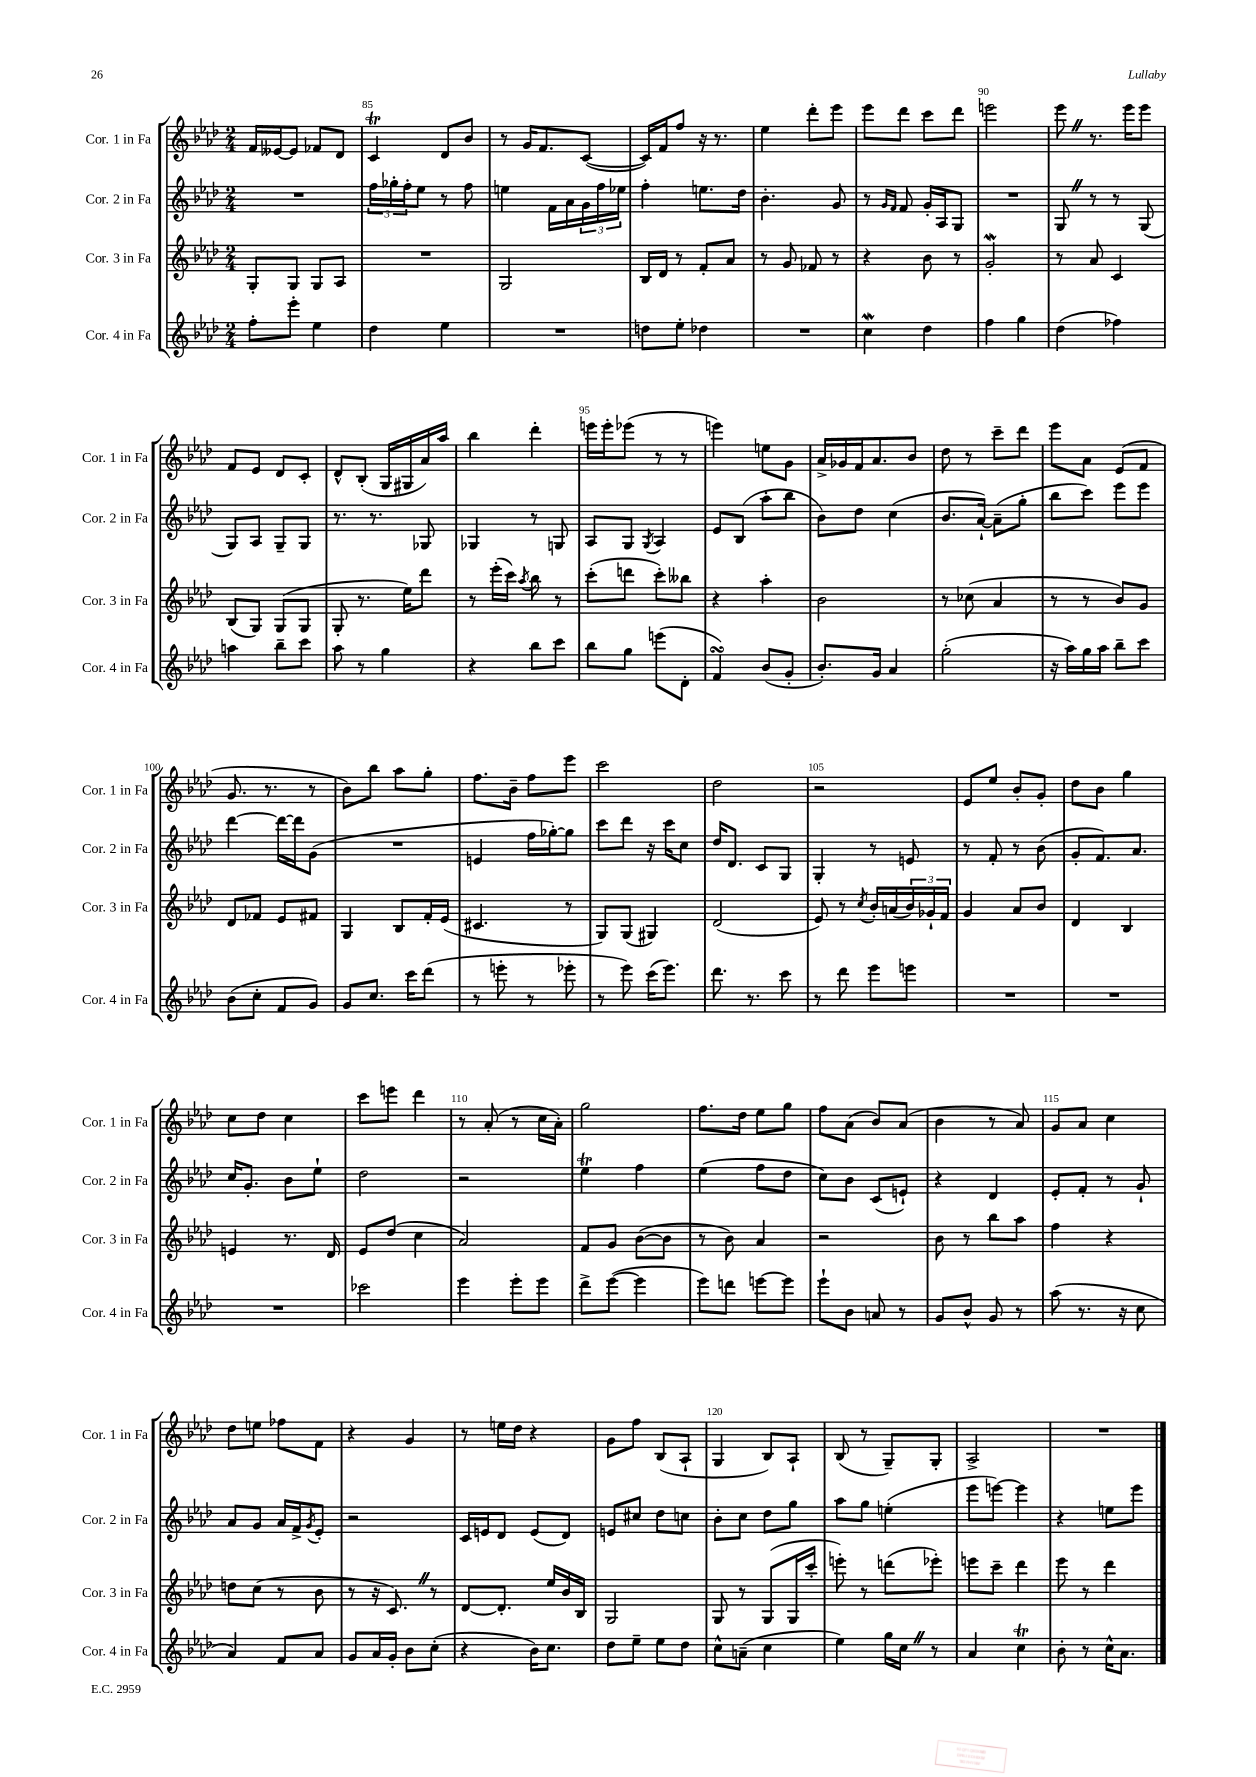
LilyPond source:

<<
\new StaffGroup <<
\new Staff = "s0" \with { instrumentName = "Cor. 1 in Fa" shortInstrumentName = "Cor. 1 in Fa" } {
    \clef treble \key aes \major \numericTimeSignature \time 2/4
    f'16 eeses'16~ eeses'8 fes'8 des'8 |
    c'4\trill des'8 bes'8 |
    r8 g'16 f'8. c'8~( |
    c'16) f'16 f''8 r16 r8. |
    ees''4 des'''8-. ees'''8 |
    ees'''8 des'''8 c'''8 des'''8 |
    e'''2 |
    ees'''8 \once \override BreathingSign.text = \markup { \musicglyph "scripts.caesura.straight" } \breathe r8. ees'''16 ees'''8 |
    f'8 ees'8 des'8 c'8-. |
    des'8-^ bes8-.( g16 gis16 aes'16) aes''16 |
    bes''4 des'''4-. |
    e'''16 e'''16-. ees'''8( r8 r8 |
    e'''4) e''8 g'8 |
    aes'16-> ges'16 f'16 aes'8. bes'8 |
    des''8 r8 c'''8-- des'''8 |
    ees'''8 aes'8 ees'8( f'8 |
    g'8. r8. r8 |
    bes'8) bes''8 aes''8 g''8-. |
    f''8. bes'16-- f''8 ees'''8 |
    c'''2 |
    des''2 |
    r2 |
    ees'8 ees''8 bes'8-. g'8-. |
    des''8 bes'8 g''4 |
    c''8 des''8 c''4 |
    c'''8 e'''8 des'''4 |
    r8 aes'8-.( r8 c''16 aes'16-.) |
    g''2 |
    f''8. des''16 ees''8 g''8 |
    f''8 aes'8( bes'8) aes'8( |
    bes'4 r8 aes'8) |
    g'8 aes'8 c''4 |
    des''8 e''8 fes''8 f'8 |
    r4 g'4 |
    r8 e''16 des''16 r4 |
    g'8 f''8 bes8( aes8-! |
    g4 bes8) aes8-! |
    bes8( r8 g8--) g8-. |
    aes2-> |
    R2 \bar "|." |
}
\new Staff = "s1" \with { instrumentName = "Cor. 2 in Fa" shortInstrumentName = "Cor. 2 in Fa" } {
    \clef treble \key aes \major \numericTimeSignature \time 2/4
    R2 |
    \tuplet 3/2 { f''16 ges''16-. f''16-. } ees''8 r8 f''8 |
    e''4 f'16 aes'16 \tuplet 3/2 { g'16 f''16 ees''16 } |
    f''4-. e''8. des''16 |
    bes'4.-. g'8 |
    r8 \grace { g'16 f'16 } f'8 g'16-. aes16 g8 |
    R2 |
    g8 \once \override BreathingSign.text = \markup { \musicglyph "scripts.caesura.straight" } \breathe r8 r8 g8( |
    g8) aes8 g8-- g8 |
    r8. r8. ges8 |
    ges4 r8 g8 |
    aes8 g8 \acciaccatura { g8 } aes4 |
    ees'8 bes8( aes''8-. bes''8 |
    bes'8) des''8 c''4( |
    bes'8. aes'16~-!) aes'8--( g''8-. |
    bes''8 c'''8) ees'''8 ees'''8 |
    des'''4~ des'''16~ des'''16 g'8( |
    R2 |
    e'4 f''16 ges''16~-.) ges''8 |
    c'''8 des'''8 r16 c'''16 c''8 |
    des''16 des'8. c'8 g8 |
    g4-. r8 e'8 |
    r8 f'8-. r8 bes'8( |
    g'8-. f'8.) aes'8. |
    c''16 g'8.-. bes'8 ees''8-! |
    des''2 |
    r2 |
    ees''4\trill f''4 |
    ees''4( f''8 des''8 |
    c''8) bes'8 c'8( e'8-!) |
    r4 des'4 |
    ees'8-. f'8-. r8 g'8-! |
    aes'8 g'8 aes'16 f'16-> \acciaccatura { g'8 } ees'8-. |
    r2 |
    c'16 e'16 des'8 e'8( des'8) |
    e'8 cis''8 des''8 c''8 |
    bes'8-. c''8 des''8 g''8 |
    aes''8 g''8 e''4-.( |
    ees'''8 e'''8~) e'''4 |
    r4 e''8 ees'''8 \bar "|." |
}
\new Staff = "s2" \with { instrumentName = "Cor. 3 in Fa" shortInstrumentName = "Cor. 3 in Fa" } {
    \clef treble \key aes \major \numericTimeSignature \time 2/4
    g8-. g8 g8 aes8 |
    R2 |
    g2 |
    bes16 des'16 r8 f'8-. aes'8 |
    r8 g'8 fes'8 r8 |
    r4 bes'8 r8 |
    g'2-.\mordent |
    r8 aes'8 c'4 |
    bes8( g8) g8( g8 |
    g8-. r8. ees''16) des'''8 |
    r8 ees'''16-.( c'''16) \acciaccatura { aes''8 } bes''8 r8 |
    c'''8-.( d'''8 c'''8-.) beses''8 |
    r4 aes''4-. |
    bes'2 |
    r8 ces''8( aes'4 |
    r8 r8 bes'8) g'8 |
    des'8 fes'8 ees'8 fis'8 |
    g4 bes8 f'16-. ees'16( |
    cis'4. r8 |
    g8) g8( gis4) |
    des'2( |
    ees'8) r8 \acciaccatura { c''8 } bes'16-. a'16( \tuplet 3/2 { bes'16) ges'16-! f'16 } |
    g'4 aes'8 bes'8 |
    des'4 bes4 |
    e'4 r8. des'16 |
    ees'8 des''8( c''4 |
    aes'2) |
    f'8 g'8 bes'8~( bes'8 |
    r8 bes'8) aes'4 |
    r2 |
    bes'8 r8 bes''8 aes''8 |
    f''4 r4 |
    d''8 c''8( r8 bes'8 |
    r8 r16 c'8.) \once \override BreathingSign.text = \markup { \musicglyph "scripts.caesura.straight" } \breathe r8 |
    des'8~ des'8.-. ees''16 bes'16 bes16 |
    g2 |
    g8 r8 g8( g16 c'''16-. |
    e'''8-.) r8 d'''8( ees'''8-.) |
    e'''8 c'''8-- des'''4 |
    ees'''8 r8 des'''4 \bar "|." |
}
\new Staff = "s3" \with { instrumentName = "Cor. 4 in Fa" shortInstrumentName = "Cor. 4 in Fa" } {
    \clef treble \key aes \major \numericTimeSignature \time 2/4
    f''8-. ees'''8-. ees''4 |
    des''4 ees''4 |
    R2 |
    d''8 ees''8-. des''4 |
    R2 |
    c''4\mordent des''4 |
    f''4 g''4 |
    des''4( fes''4) |
    a''4 bes''8-- c'''8 |
    aes''8 r8 g''4 |
    r4 bes''8 c'''8 |
    bes''8 g''8 e'''8( des'8-. |
    f'4\turn) bes'8( g'8-. |
    bes'8.-.) g'16 aes'4 |
    g''2-.( |
    r16 aes''16) g''16 aes''16 bes''8-- c'''8 |
    bes'8( c''8-. f'8 g'8) |
    g'8 c''8. c'''16 des'''8( |
    r8 e'''8-. r8 ees'''8-. |
    r8 ees'''8) c'''16( ees'''8.) |
    des'''8. r8. c'''8 |
    r8 des'''8 ees'''8 e'''8 |
    R2 |
    R2 |
    R2 |
    ces'''2 |
    ees'''4 ees'''8-. ees'''8 |
    des'''8-> ees'''8~( ees'''4 |
    ees'''8) d'''8 e'''8~ e'''8 |
    ees'''8-! bes'8 a'8 r8 |
    g'8 bes'8-^ g'8 r8 |
    aes''8( r8. r16 c''8 |
    aes'4) f'8 aes'8 |
    g'8 aes'16 g'16-. bes'8 c''8-.( |
    r4 bes'16) c''8. |
    des''8 ees''8-- ees''8 des''8 |
    c''8-^ a'8--( c''4 |
    ees''4) g''16 c''16 \once \override BreathingSign.text = \markup { \musicglyph "scripts.caesura.straight" } \breathe r8 |
    aes'4 c''4\trill |
    bes'8-. r8 c''16-^ aes'8. \bar "|." |
}
>>
>>
\layout { \context { \Score currentBarNumber = #84 \override BarNumber.break-visibility = ##(#f #t #t) barNumberVisibility = #(every-nth-bar-number-visible 5) } }
